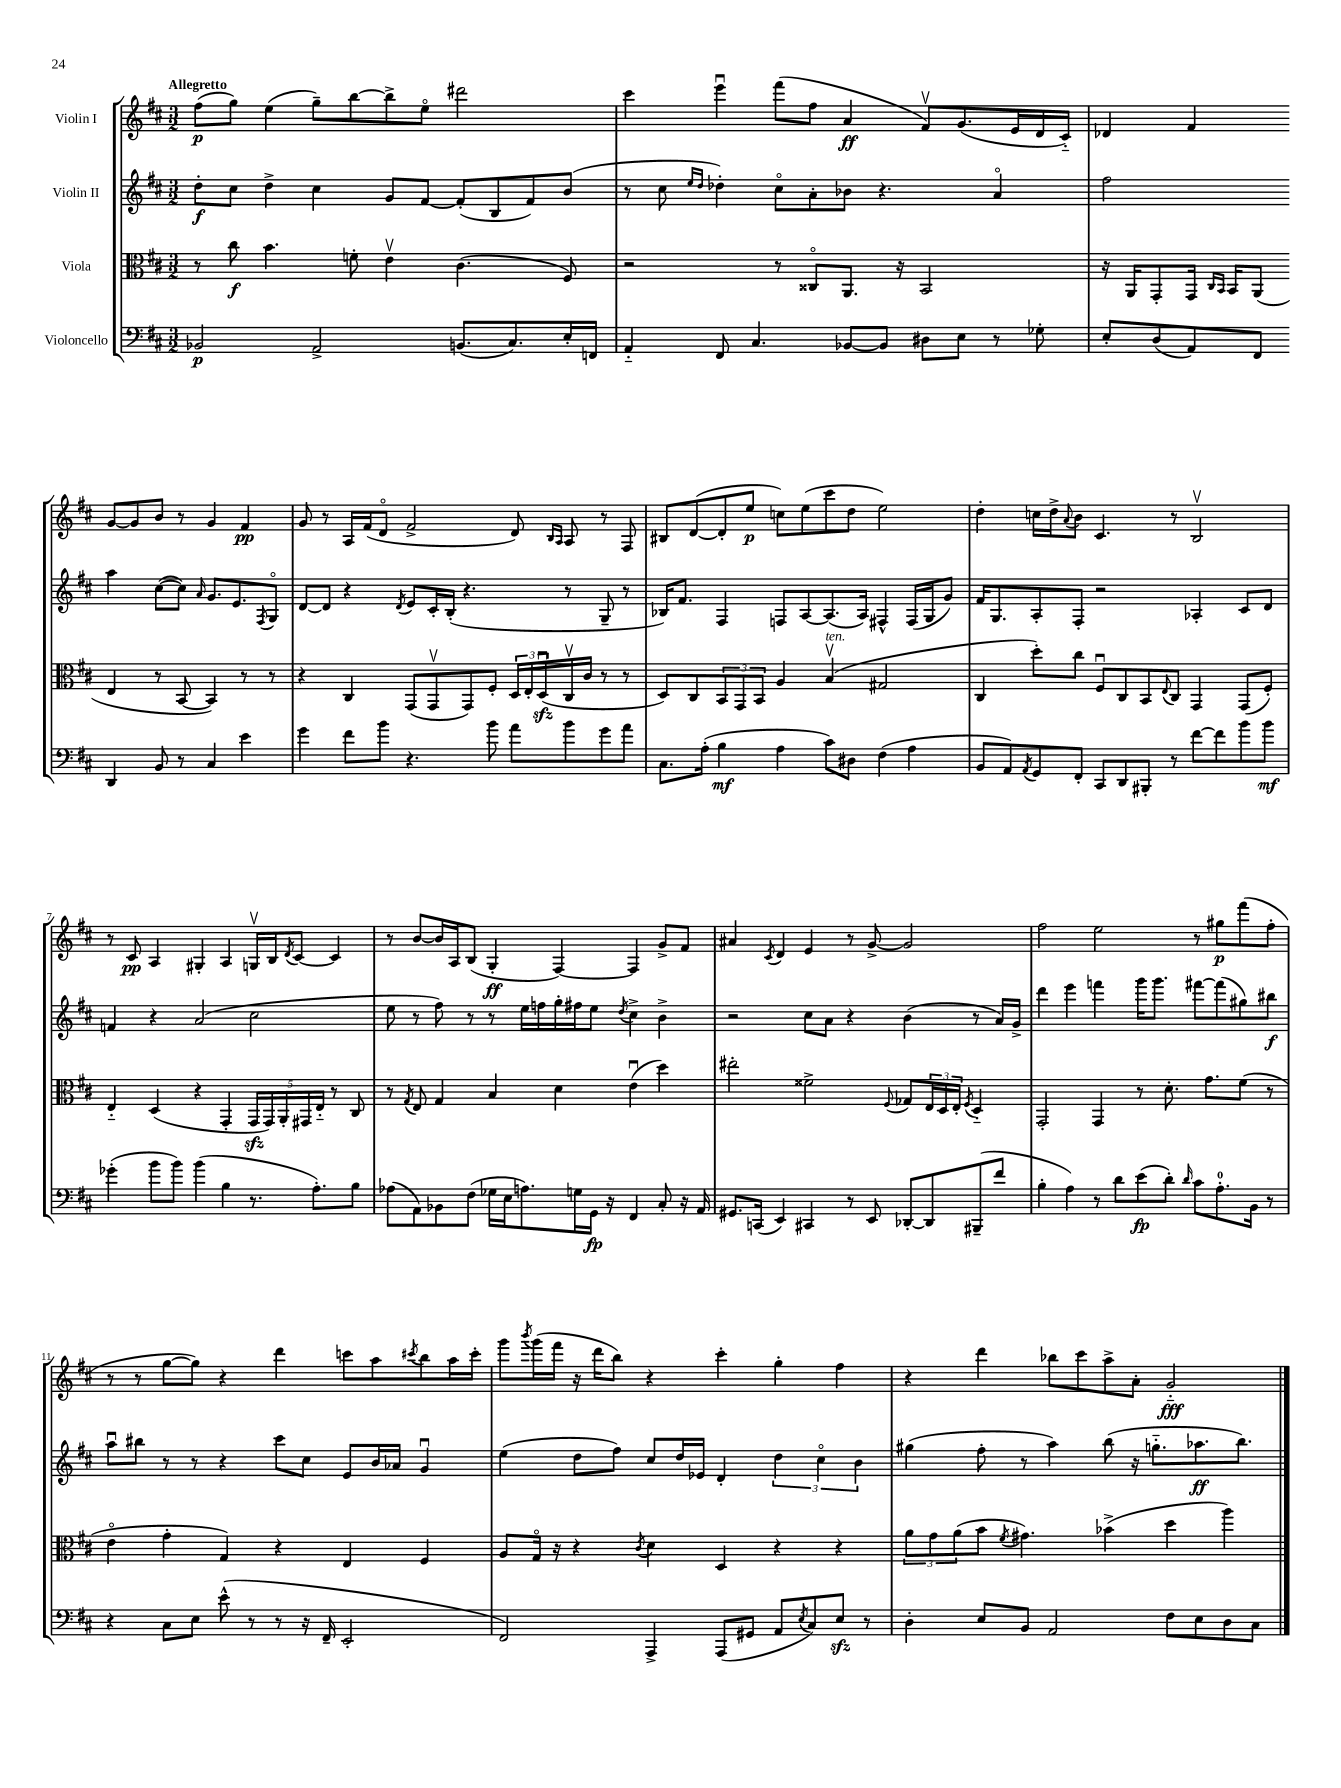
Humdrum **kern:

**kern	**dynam	**kern	**dynam	**kern	**dynam	**kern	**dynam
*part4	*part4	*part3	*part3	*part2	*part2	*part1	*part1
*staff4	*staff4	*staff3	*staff3	*staff2	*staff2	*staff1	*staff1
*I"Violoncello	*	*I"Viola	*	*I"Violin II	*	*I"Violin I	*
*clefF4	*	*clefC3	*	*clefG2	*	*clefG2	*
*k[f#c#]	*	*k[f#c#]	*	*k[f#c#]	*	*k[f#c#]	*
*M3/2	*	*M3/2	*	*M3/2	*	*M3/2	*
=1	=1	=1	=1	=1	=1	=1	=1
!	!	!	!	!	!	!LO:TX:a:B:t=Allegretto	!
2BB-X/	p	8r	.	8dd'\L	f	(8ff#\L	p
.	.	8cc#\	f	8cc#\J	.	8gg\J)	.
.	.	4.b\	.	4dd^\	.	(4ee\	.
2AA^/	.	.	.	4cc#\	.	8gg~\L)	.
.	.	8fn'\	.	.	.	[8bb\	.
.	.	4ev\	.	8g/L	.	8bb^\]	.
.	.	.	.	[8f#/J	.	8ee\J	.
(8.BBn/L	.	(4.c#\	.	(8f#'/L]	.	2ddd#X\	.
.	.	.	.	8B/	.	.	.
8.C#/)	.	.	.	.	.	.	.
.	.	.	.	8f#/)	.	.	.
16E'/L	.	8F#/)	.	(8b/J	.	.	.
16FFn/JJ	.	.	.	.	.	.	.
=2	=2	=2	=2	=2	=2	=2	=2
4AA/	.	2r	.	8r	.	4ccc#\	.
.	.	.	.	8cc#\	.	.	.
.	.	.	.	16qqee/LL	.	.	.
.	.	.	.	16qqdd/JJ	.	.	.
8FF#/	.	.	.	4dd-X'\)	.	4eeeu\	.
4.C#/	.	.	.	.	.	.	.
.	.	8r	.	8cc#\L	.	(8fff#\L	.
.	.	8C##X/L	.	8a'\	.	8ff#\J	.
[8BB-X/L	.	8.AA/J	.	8b-X\J	.	4a/	ff
8BB-/J]	.	.	.	4.r	.	.	.
.	.	16r	.	.	.	.	.
8D#X\L	.	2BB/	.	.	.	8f#v/L)	.
8E\J	.	.	.	.	.	(8.g/	.
8r	.	.	.	4a/	.	.	.
.	.	.	.	.	.	16e/L	.
8G-X'\	.	.	.	.	.	16d/	.
.	.	.	.	.	.	16c#/JJ)	.
=3	=3	=3	=3	=3	=3	=3	=3
8E'/L	.	16r	.	2ff#\	.	4d-X/	.
.	.	16AA/KL	.	.	.	.	.
(8D/	.	8GG'/	.	.	.	.	.
8AA/)	.	16GG/Jk	.	.	.	4f#/	.
.	.	16qqC#/LL	.	.	.	.	.
.	.	16qqBB/JJ	.	.	.	.	.
.	.	16BB/KL	.	.	.	.	.
8FF#/J	.	(8AA/J	.	.	.	.	.
4DD/	.	4E/	.	4aa\	.	[8g/L	.
.	.	.	.	.	.	8g/]	.
8BB/	.	8r	.	([8cc#\L	.	8b/J	.
8r	.	[8BB/	.	8cc#\J])	.	8r	.
.	.	.	.	16qqa/	.	.	.
4C#/	.	4BB/])	.	8.g/L	.	4g/	.
.	.	.	.	8.e/	.	.	.
4e\	.	8r	.	.	.	4f#/	pp
.	.	.	.	8qF#/	.	.	.
.	.	8r	.	8G/J	.	.	.
!!LO:LB:g=z
=4	=4	=4	=4	=4	=4	=4	=4
4g\	.	4r	.	[8d/L	.	8g/	.
.	.	.	.	8d/J]	.	8r	.
8f#\L	.	4C#/	.	4r	.	16A/LL	.
.	.	.	.	.	.	(16f#/J	.
8b\J	.	.	.	.	.	8d/J	.
.	.	.	.	8qd/	.	.	.
4.r	.	(8GG/L	.	8e/L	.	2f#^/	.
.	.	8GGv/	.	16c#'/L	.	.	.
.	.	.	.	(16B'/JJ	.	.	.
.	.	8GG/)	.	4.r	.	.	.
8b\	.	8F#'/J	.	.	.	.	.
8a\L	.	24D/LL	.	.	.	8d/)	.
.	.	24E'/	.	.	.	.	.
.	.	(24Dzzu/	.	.	.	.	.
.	.	.	.	.	.	16qqB/LL	.
.	.	.	.	.	.	16qqA/JJ	.
8b\	.	16C#v/	.	8r	.	8A/	.
.	.	16c#/JJ	.	.	.	.	.
8g\	.	8r	.	8G~/	.	8r	.
8a\J	.	8r	.	8r	.	8F#/	.
=5	=5	=5	=5	=5	=5	=5	=5
8.C#\L	.	8D/L)	.	16B-X/KL)	.	8B#X/L	.
.	.	.	.	8.f#/J	.	.	.
.	.	8C#/	.	.	.	([8d/	.
(16A'\Jk	.	.	.	.	.	.	.
4B\	mf	12BB/	.	4F#/	.	8d'/]	.
.	.	12GG/	.	.	.	.	.
.	.	.	.	.	.	8ee/J	p
.	.	12BB/J	.	.	.	.	.
4A\	.	4A/	.	8Fn/L	.	8ccn\L)	.
.	.	.	.	[8A/	.	(8ee\	.
!	!	!LO:TX:a:i:t=ten.	!	!	!	!	!
8c#\L)	.	(4Bv/	.	(8.A/]	.	8ccc#\	.
8D#X\J	.	.	.	.	.	8dd\J	.
.	.	.	.	16A/Jk)	.	.	.
(4F#\	.	2G#X/	.	4F#X^^/	.	2ee\)	.
4A\	.	.	.	(16F#/LL	.	.	.
.	.	.	.	16G/J	.	.	.
.	.	.	.	8g/J)	.	.	.
=6	=6	=6	=6	=6	=6	=6	=6
8BB/L	.	4C#/	.	16f#/KL	.	4dd'\	.
.	.	.	.	8.G/	.	.	.
8AA/)	.	.	.	.	.	.	.
8qAA/	.	.	.	.	.	.	.
8GG/	.	8dd'\L)	.	8A'/	.	16ccn\LL	.
.	.	.	.	.	.	16dd^\J	.
.	.	.	.	.	.	8qqa/	.
8FF#'/J	.	8cc#\J	.	8F#'/J	.	8b\J	.
8CC#/L	.	8F#u/L	.	2r	.	4.c#/	.
8DD/	.	8C#/	.	.	.	.	.
8BBB#X'/J	.	8BB/	.	.	.	.	.
.	.	8qqE/	.	.	.	.	.
8r	.	8C#/J	.	.	.	8r	.
[8f#\L	.	4GG/	.	4A-X'/	.	2Bv/	.
8f#\]	.	.	.	.	.	.	.
8b\	.	(8GG/L	.	8c#/L	.	.	.
8b\J	mf	8F#'/J)	.	8d/J	.	.	.
!!LO:LB:g=z
=7	=7	=7	=7	=7	=7	=7	=7
(4g-X'\	.	4E/	.	4fn/	.	8r	.
.	.	.	.	.	.	8c#/	pp
8b\L	.	(4D/	.	4r	.	4A/	.
8b\J)	.	.	.	.	.	.	.
(4b\	.	4r	.	(2a/	.	4G#X'/	.
4B\	.	4GG'/	.	.	.	4A/	.
8.r	.	20GGzz/LL	.	2cc#\	.	16Gnv/LL	.
.	.	20GG/)	.	.	.	.	.
.	.	.	.	.	.	16B/J	.
.	.	20AA'/	.	.	.	.	.
.	.	.	.	.	.	8qd/	.
.	.	.	.	.	.	[8c#/J	.
.	.	20GG#X/	.	.	.	.	.
8.A'\L)	.	.	.	.	.	.	.
.	.	20E/JJ	.	.	.	.	.
.	.	8r	.	.	.	4c#/]	.
8B\J	.	8C#/	.	.	.	.	.
=8	=8	=8	=8	=8	=8	=8	=8
(8A-X\L	.	8r	.	8ee\	.	8r	.
.	.	8qG/	.	.	.	.	.
8AA\)	.	8E/	.	8r	.	[8b/L	.
8BB-X\	.	4G/	.	8ff#\)	.	16b/L]	.
.	.	.	.	.	.	16A/J	.
(8F#\J	.	.	.	8r	.	(8B/J	.
16G-X\LL	.	4B/	.	8r	.	4G'/	ff
16E\J	.	.	.	.	.	.	.
8.An\)	.	.	.	16ee\LL	.	.	.
.	.	.	.	16ffn\	.	.	.
.	.	4d\	.	16gg'\	.	[4F#/)	.
16Gn\L	.	.	.	16ff#X\J	.	.	.
16GG\JJ	fp	.	.	8ee\J	.	.	.
16r	.	.	.	.	.	.	.
.	.	.	.	8qdd/	.	.	.
4FF#/	.	(4eu\	.	4cc#^\	.	4F#/]	.
8C#'/	.	4dd\)	.	4b^\	.	8g^/L	.
16r	.	.	.	.	.	8f#/J	.
16AA/	.	.	.	.	.	.	.
=9	=9	=9	=9	=9	=9	=9	=9
8.GG#X/L	.	2ee#X'\	.	2r	.	4a#X/	.
(16CCn/Jk	.	.	.	.	.	.	.
.	.	.	.	.	.	8qc#/	.
4EE/)	.	.	.	.	.	4d/	.
4CC#X/	.	2f##X^\	.	8cc#\L	.	4e/	.
.	.	.	.	8a\J	.	.	.
8r	.	.	.	4r	.	8r	.
8EE/	.	.	.	.	.	[8g^/	.
.	.	8qqF#/	.	.	.	.	.
[8DD-X'/L	.	8G-X/L	.	(4b\	.	2g/]	.
8DD-/]	.	24E/L	.	.	.	.	.
.	.	24D/	.	.	.	.	.
.	.	24E'/JJ	.	.	.	.	.
.	.	8qF#/	.	.	.	.	.
(8BBB#X~/	.	4D/	.	8r	.	.	.
8f#/J	.	.	.	16a/LL)	.	.	.
.	.	.	.	16g^/JJ	.	.	.
=10	=10	=10	=10	=10	=10	=10	=10
4B'\	.	2GG'/	.	4ddd\	.	2ff#\	.
4A\)	.	.	.	4eee\	.	.	.
8r	.	4GG/	.	4fffn\	.	2ee\	.
8d\L	.	.	.	.	.	.	.
(8e\	fp	8r	.	16ggg\KL	.	.	.
.	.	.	.	8.ggg\J	.	.	.
8d'\J)	.	8.d'\	.	.	.	.	.
16qqd/	.	.	.	.	.	.	.
8c#\L	.	.	.	[8fff#X\L	.	8r	.
.	.	8.g\L	.	.	.	.	.
8.A'\	.	.	.	(8fff#\]	.	8gg#X\L	p
.	.	(8f#\J	.	8gg#X\)	.	(8fff#\	.
16BB\Jk	.	.	.	.	.	.	.
8r	.	8r	.	8bb#X\J	f	8ff#'\J	.
!!LO:LB:g=z
=11	=11	=11	=11	=11	=11	=11	=11
4r	.	4e\	.	8aau\L	.	8r	.
.	.	.	.	8bb#X\J	.	8r	.
8C#\L	.	4g'\	.	8r	.	[8gg\L	.
8E\J	.	.	.	8r	.	8gg\J])	.
(8e^^\	.	4G/)	.	4r	.	4r	.
8r	.	.	.	.	.	.	.
8r	.	4r	.	8ccc#\L	.	4ddd\	.
16r	.	.	.	8cc#\J	.	.	.
16FF#~/	.	.	.	.	.	.	.
2EE'/	.	4E/	.	8e/L	.	8cccn\L	.
.	.	.	.	16b/L	.	8aa\	.
.	.	.	.	16a-X/JJ	.	.	.
.	.	.	.	.	.	8qccc#X/	.
.	.	4F#/	.	4gu/	.	8bb\	.
.	.	.	.	.	.	16aa\L	.
.	.	.	.	.	.	16ccc#'\JJ	.
=12	=12	=12	=12	=12	=12	=12	=12
2FF#/)	.	8A/L	.	(4ee\	.	8ggg\L	.
.	.	.	.	.	.	8qbbb/	.
.	.	16G/Jk	.	.	.	(16ggg\L	.
.	.	16r	.	.	.	16fff#\JJ	.
.	.	4r	.	8dd\L	.	16r	.
.	.	.	.	.	.	16ddd\KL	.
.	.	.	.	8ff#\J)	.	8bb\J)	.
.	.	8qc#/	.	.	.	.	.
4AAA^/	.	4d\	.	8cc#/L	.	4r	.
.	.	.	.	16dd/L	.	.	.
.	.	.	.	16e-X/JJ	.	.	.
(8AAA/L	.	4D/	.	4d'/	.	4ccc#'\	.
8GG#X/J	.	.	.	.	.	.	.
8AA/L	.	4r	.	6dd\	.	4gg'\	.
8qE/	.	.	.	.	.	.	.
8C#/)	.	.	.	.	.	.	.
.	.	.	.	6cc#\	.	.	.
8Ezz/J	.	4r	.	.	.	4ff#\	.
.	.	.	.	6b\	.	.	.
8r	.	.	.	.	.	.	.
=13	=13	=13	=13	=13	=13	=13	=13
4D'\	.	12a\L	.	(4gg#X\	.	4r	.
.	.	12g\	.	.	.	.	.
.	.	(12a\	.	.	.	.	.
8E/L	.	8b\J	.	8ff#'\	.	4ddd\	.
.	.	8qf#/	.	.	.	.	.
8BB/J	.	4.g#X\)	.	8r	.	.	.
2AA/	.	.	.	4aa\)	.	8bb-X\L	.
.	.	.	.	.	.	8ccc#\	.
.	.	(4b-X^\	.	(8bb\	.	8aa^\	.
.	.	.	.	16r	.	8a'\J	.
.	.	.	.	8.ggn\L	.	.	.
8F#\L	.	4dd\	.	.	.	2g/	fff
8E\	.	.	.	8.aa-X\	ff	.	.
8D\	.	4aa\)	.	.	.	.	.
.	.	.	.	8.bb\J)	.	.	.
8C#\J	.	.	.	.	.	.	.
==	==	==	==	==	==	==	==
*-	*-	*-	*-	*-	*-	*-	*-
